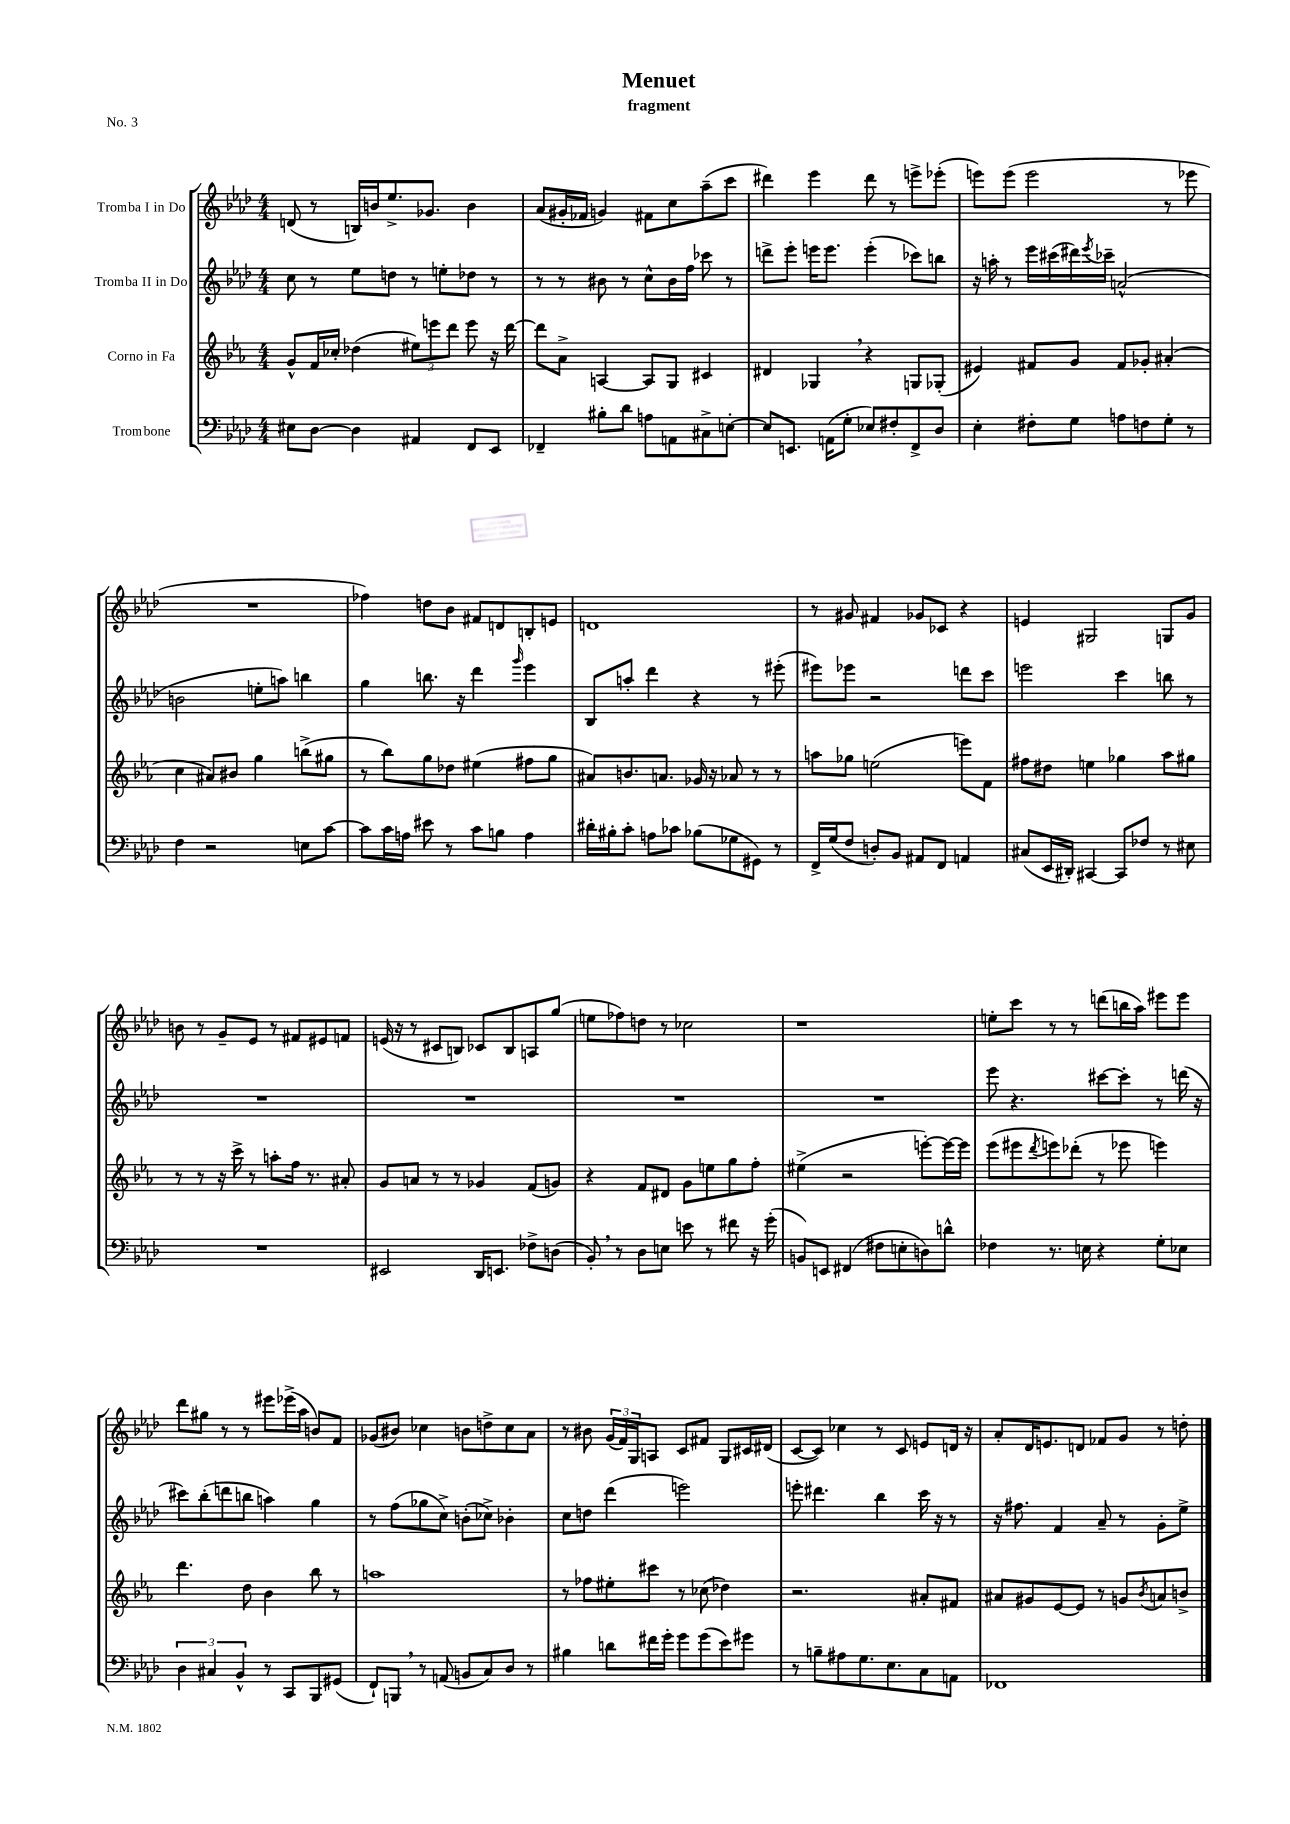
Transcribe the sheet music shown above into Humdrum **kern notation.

**kern	**kern	**kern	**kern
*staff4	*staff3	*staff2	*staff1
*clefF4	*clefG2	*clefG2	*clefG2
*k[b-e-a-d-]	*k[b-e-a-]	*k[b-e-a-d-]	*k[b-e-a-d-]
*M4/4	*M4/4	*M4/4	*M4/4
8E#\L	8g^^/L	8cc\	(8d/
[8D-\J	16f/L	8r	8r
.	16cc-'/JJ	.	.
4D-\]	(4dd-\	8ee-\L	16B/LL)
.	.	.	16b/J
.	.	8dd\J	8.ee-^/
4AA#/	12ee#\L)	8r	.
.	.	.	8.g-/J
.	12eee\	.	.
.	.	8ee'\L	.
.	12ddd\J	.	.
8FF/L	8eee\	8dd-\J	4b\
8EE-/J	16r	8r	.
.	[16ddd\	.	.
=	=	=	=
4FF-~/	8ddd\]L	8r	(8a-/L
.	8a-^\J	8r	16g#'/L
.	.	.	16f-/JJ
8B#'\L	[4A/	8b#\	4g/)
8d-\J	.	8r	.
8A\L	8A/]L	8cc^^\L	8f#\L
8AA\	8G/J	16b#\L	8cc\
.	.	16ff\JJ	.
8C#^\	4c#/	8ccc-\	(8aa-~\
[8E'\J	.	8r	8ccc\J
=	=	=	=
8E/]L	4d#/	8ddd^\L	4ddd#\)
8.EE/J	.	8eee-'\J	.
.	4G-/	16eee\LK	4eee-\
(16AA\LK	.	8.eee\J	.
8G'\J	.	.	.
8E-/L)	4r	(4eee'\	8ddd#\
8F#'/	.	.	8r
8FF^/	8G/L	8ccc-\L)	8eee^\L
8D-/J	(8G-'/J	8bb\J	(8eee-'\J
=	=	=	=
4E-'\	4e#/)	16r	8eee\L)
.	.	16aa'\	.
.	.	8r	(8eee\J
8F#'\L	8f#/L	16eee-\LL	2eee\
.	.	(16ccc#\	.
8G\J	8g/J	16ddd#\)	.
.	.	8qeee-/	.
.	.	16ccc-~\JJ	.
8A\L	8f#/L	(2a^^/	.
8F\	8g-'/J	.	.
8G'\J	(4a#'/	.	8r
8r	.	.	8eee-\
=	=	=	=
4F\	4cc\	2b\	1r
2r	8a#/L)	.	.
.	8b#/J	.	.
.	4gg\	8ee'\L	.
.	.	8aa\J)	.
8E\L	(8bb^\L	4bb\	.
[8c\J	8gg#\J	.	.
=	=	=	=
8c\]L	8r	4gg\	4ff-\)
16c\L	8bb-\L)	.	.
16A\JJ	.	.	.
8e#\	8gg\	8.bb\	8dd\L
8r	8dd-\J	.	8b-\J
.	.	16r	.
8c\L	(4ee#\	4ddd-\	8f#/L
8B\J	.	.	8d/
.	.	16qqggg/	.
4A\	8ff#\L	4eee-\	8B'/
.	8gg\J	.	8e/J
=	=	=	=
16d#'\LL	8a#/L)	8B-/L	1d
16B#'\J	.	.	.
8c'\J	8.b/	8aa'/J	.
8A\L	.	4ddd-\	.
.	8.a/J	.	.
8c-\J	.	.	.
(8B-\L	16g-/	4r	.
.	16r	.	.
8G-\	8a-/	.	.
8GG#\J)	8r	8r	.
8r	8r	(8eee#'\	.
=	=	=	=
16FF^/LL	8aa\L	8eee#\L)	8r
(16G/J	.	.	.
8F/J	8gg-\J	8eee-\J	8g#/
8D'/L)	(2ee\	2r	4f#/
8BB-/J	.	.	.
8AA#/L	.	.	8g-/L
8FF/J	.	.	8c-/J
4AA/	8eee\L)	8ddd\L	4r
.	8f\J	8ccc\J	.
=	=	=	=
(8C#/L	8ff#\L	2eee\	4e/
16EE-/L	8dd#\J	.	.
16DD#'/JJ)	.	.	.
[4CC#/	4ee\	.	2G#/
8CC#/]L	4gg-\	4ccc\	.
8F-/J	.	.	.
8r	8aa-\L	8bb\	8G/L
8E#\	8gg#\J	8r	8g/J
=	=	=	=
1r	8r	1r	8b\
.	8r	.	8r
.	16r	.	8g~/L
.	16ccc^\	.	.
.	8r	.	8e-/J
.	8aa'\L	.	8r
.	16ff\Jk	.	8f#/L
.	8.r	.	.
.	.	.	8e#/
.	8a#'/	.	8f/J
=	=	=	=
2EE#/	8g/L	1r	(16e/
.	.	.	16r
.	8a/J	.	8r
.	8r	.	8c#/L
.	8r	.	8B/J)
16DD-/LK	4g-/	.	8c-/L
8.EE/J	.	.	.
.	.	.	8B/
8F-^\L	(8f/L	.	8A/
(8D\J	8g/J)	.	(8gg/J
=	=	=	=
8BB-'/)	4r	1r	8ee\L
8r	.	.	8ff-\)
8D-\L	8f/L	.	8dd\J
8E\J	8d#/J	.	8r
8e\	8g\L	.	2cc-\
8r	8ee\	.	.
8f#\	8gg\	.	.
16r	8ff'\J	.	.
(16g'\	.	.	.
=	=	=	=
8BB/L)	(4ee#^\	1r	1r
8EE/J	.	.	.
(4FF#/	2r	.	.
8F#\L	.	.	.
8E'\	.	.	.
8D\)	[8eee'\L)	.	.
8d^^\J	16eee\_L	.	.
.	16eee\]JJ	.	.
=	=	=	=
4F-\	(8eee-\L	8eee-\	8ee'\L
.	8eee#\	4.r	8ccc\J
.	8qddd/	.	.
8.r	8eee\)	.	8r
.	(8ddd-'\J	.	8r
16E\	.	.	.
4r	8r	[8ccc#\L	(8ddd\L
.	8eee-\	8ccc#'\]J	16bb\L
.	.	.	16aa-\JJ)
8G'\L	4eee\)	8r	8eee#\L
8E-\J	.	(16ddd\	8eee#\J
.	.	16r	.
=	=	=	=
6D-\	4.ddd\	8ccc#\L)	8ddd-\L
.	.	(8bb-'\	8gg#\J
6C#/	.	.	.
.	.	8ddd\	8r
6BB-^^/	.	.	.
.	8dd\	8bb\J	8r
8r	4b-\	4aa\)	8eee#\L
8CC/L	.	.	(16eee-^\L
.	.	.	16aa-\JJ
8BBB-/	8bb-\	4gg\	8b/L)
(8GG#/J	8r	.	8f/J
=	=	=	=
8FF`/L)	1aa	8r	(8g-/L
8BBB/J	.	(8ff\L	8b#/J)
8r	.	8gg-\	4cc-\
(8AA/	.	8cc^\J)	.
8BB/L	.	(8b'\L	8b\L
8C/)	.	8cc-^\J)	8dd^\
8D-/J	.	4b-'\	8cc-\
8r	.	.	8a-\J
=	=	=	=
4B#\	8r	8cc\L	8r
.	8ff-\L	8dd\J	8b#\
8d\L	8ee#'\	(4ddd-\	(24g/LL
.	.	.	24f/)
.	.	.	24G/J
16f#\L	8ccc#\J	.	8A/J
16g'\JJ	.	.	.
8g\L	8r	2eee\)	8c/L
(8g\	(8cc-\	.	8f#/J
8e-\)	4dd-\)	.	8G/L
8g#\J	.	.	16c#/L
.	.	.	(16d#/JJ
=	=	=	=
8r	2.r	8eee'\	[8c/L
8B~\L	.	4.ddd#\	8c/]J)
8A#\	.	.	4cc-\
8.G\	.	.	.
.	.	4bb-\	8r
8.E-\	.	.	.
.	.	.	8c/
8C\	8a#'/L	16ccc\	8e/L
.	.	16r	.
8AA\J	8f#/J	8r	16d/Jk
.	.	.	16r
=	=	=	=
1FF-	8a#/L	16r	8a-'/L
.	.	8.ff#\	.
.	8g#/	.	16d-/K
.	.	.	8.e/
.	[8e-/	4f/	.
.	8e-/]J	.	8d/J
.	8r	8a-~/	8f-/L
.	8g/L	8r	8g/J
.	8qb-/	.	.
.	8a/	8g'\L	8r
.	8b^/J	8ee-^\J	8dd'\
==	==	==	==
*-	*-	*-	*-
